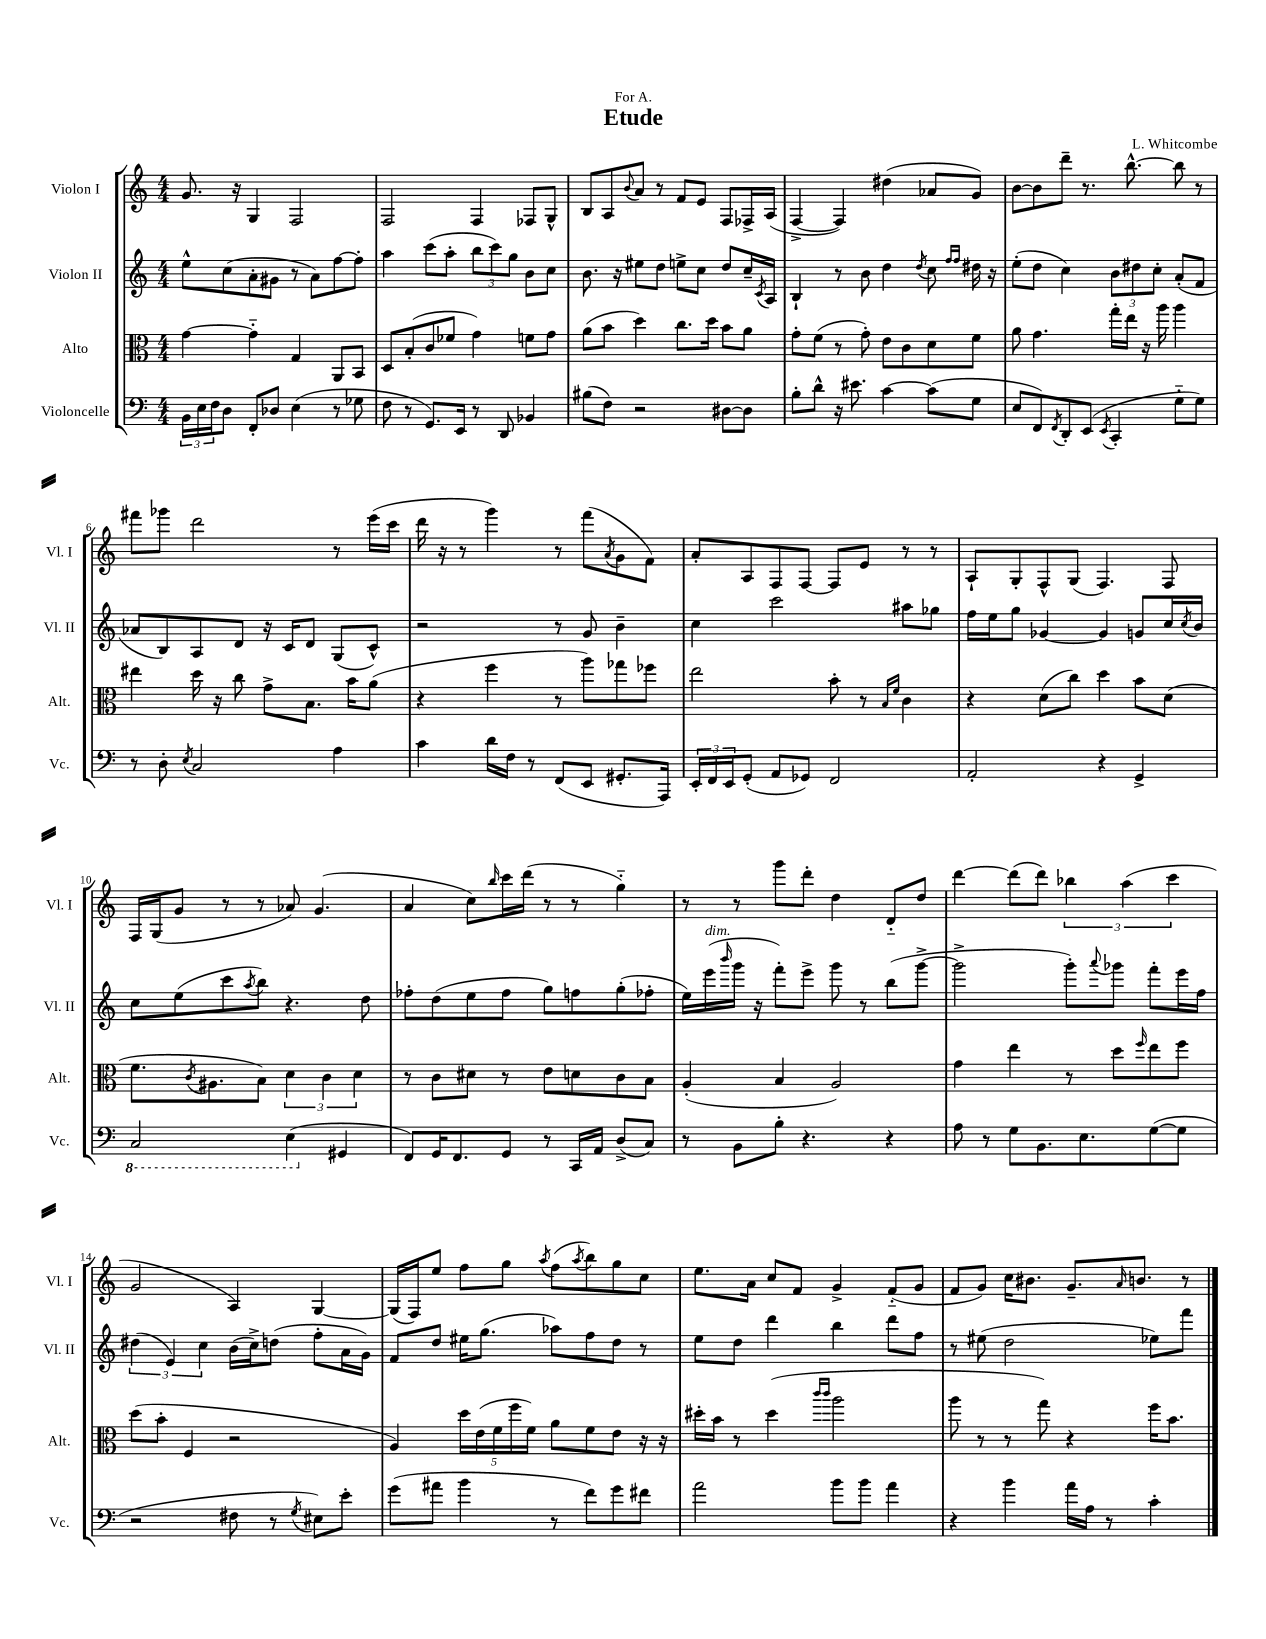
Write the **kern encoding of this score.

**kern	**kern	**kern	**kern
*part4	*part3	*part2	*part1
*staff4	*staff3	*staff2	*staff1
*I"Violoncelle	*I"Alto	*I"Violon II	*I"Violon I
*I'Vc.	*I'Alt.	*I'Vl. II	*I'Vl. I
*clefF4	*clefC3	*clefG2	*clefG2
*k[]	*k[]	*k[]	*k[]
*M4/4	*M4/4	*M4/4	*M4/4
=1	=1	=1	=1
24BB\LL	[4g\	8ee^^\L	8.g/
24E\	.	.	.
24F\J	.	.	.
8D\J	.	(8cc\	.
.	.	.	16r
8FF'/L	4g\]	8a'\	4G/
8D-X/J	.	8g#X\J	.
(4E\	4G/	8r	2F/
.	.	8a\L)	.
8r	8AA/L	[8ff\	.
8G-X\	8BB/J	8ff'\J]	.
=2	=2	=2	=2
8F\	8D/L	4aa\	2F/
8r	(8B'/	.	.
8.GG/L)	8c/	(8ccc\L	.
.	8f-X/J	8aa'\J	.
16EE/Jk	.	.	.
8r	4g\)	12bb\L	4F/
.	.	12ccc\)	.
8DD/	.	.	.
.	.	12gg\J	.
4BB-X/	8fn\L	8b\L	8F-X/L
.	8g\J	8cc\J	8G^^/J
=3	=3	=3	=3
(8B#X\L	(8a\L	8.b\	8B/L
8F\J)	8b\J	.	8A/
.	.	16r	.
.	.	.	8qqb/
2r	4dd\)	8ee#X\L	8a/J
.	.	8dd\J	8r
.	8.cc\L	8een^\L	8f/L
.	.	8cc\J	8e/J
.	16dd\Jk	.	.
[8D#X\L	8b\L	8dd/L	8F/L
8D#\J]	8a\J	16cc~/L	16F-X^/L
.	.	8qc/	.
.	.	16A/JJ	(16A/JJ
=4	=4	=4	=4
8B'\L	8g'\L	4B`/	[4F^/
8d^^\J	(8f\J	.	.
16r	8r	8r	4F/])
8.e#X\	.	.	.
.	8g'\)	8b\	.
[4c\	8e\L	4dd\	(4dd#X\
.	8c\	.	.
.	.	8qdd/	.
(8c\L]	8d\	8cc\	8a-X/L
.	.	16qqff/LL	.
.	.	16qqff/JJ	.
8G\J	8f\J	16dd#X\	8g/J)
.	.	16r	.
=5	=5	=5	=5
8E/L	8a\	(8ee'\L	[8b\L
8FF/)	4.g\	8dd\J	8b\]
8qFF/	.	.	.
8DD'/	.	4cc\)	8ddd~\J
(8EE/J	.	.	8.r
8qEE/	.	.	.
4CC'/	16gg'\LL	12b\L	.
.	16ee\JJ	.	[8.bb^^\
.	.	12dd#X\	.
.	16r	.	.
.	.	12cc'\J	.
.	16aa\	.	.
8G\L	4aa\	(8a'/L	8bb\]
8G\J)	.	8f/J	8r
!!LO:LB:g=z
=6	=6	=6	=6
8r	4ee#X\	8a-X/L	8fff#X\L
8D'\	.	8B/)	8ggg-X\J
8qE/	.	.	.
2C/	16dd\	8A/	2ddd\
.	16r	.	.
.	8cc\	8d/J	.
.	8g^\L	16r	.
.	.	16c/KL	.
.	8.B\J	8d/J	.
4A\	.	(8G/L	8r
.	16b\KL	.	.
.	(8a\J	8c^^/J)	(16eee\LL
.	.	.	16ccc\JJ
=7	=7	=7	=7
4c\	4r	2r	16ddd\
.	.	.	16r
.	.	.	8r
16d\LL	4ff\	.	4ggg\)
16F\JJ	.	.	.
8r	.	.	.
(8FF/L	8r	8r	8r
8EE/J	8aa\L)	8g/	(8fff\L
.	.	.	8qa/
8.GG#X'/L	8gg-X\	4b~\	8g\
.	8ff-X\J	.	8f\J)
16AAA/Jk)	.	.	.
=8	=8	=8	=8
24EE'/LL	2ee\	4cc\	8a'/L
24FF/	.	.	.
24EE/J	.	.	.
(8GG'/J	.	.	8A/
8AA/L	.	2ccc\	8F/
8GG-X/J)	.	.	[8F/J
2FF/	8b'\	.	8F/L]
.	8r	.	8e/J
.	16qqB/LL	.	.
.	16qqf/JJ	.	.
.	4c\	8aa#X\L	8r
.	.	8gg-X\J	8r
=9	=9	=9	=9
2AA'/	4r	16ff\LL	8A`/L
.	.	16ee\J	.
.	.	8gg\J	8G'/
.	(8d\L	[4g-X/	8F^^/
.	8cc\J)	.	(8G/J
4r	4dd\	4g-/]	4.F/)
4GG^/	8b\L	8gn/L	.
.	(8d\J	16cc/L	8F/
.	.	8qcc/	.
.	.	16b/JJ	.
!!LO:LB:g=z
=10	=10	=10	=10
*8ba	*	*	*
2CC/	8.f\L	8cc\L	16F/LL
.	.	.	(16G/J
.	.	(8ee\	8g/J
.	8qc/	.	.
.	8.A#X\	.	.
.	.	8ccc\	8r
.	.	8qaa/	.
.	8B\J)	8bb\J)	8r
(4EE\	6d\	4.r	8a-X/)
.	.	.	(4.g/
.	6c\	.	.
*X8ba	*	*	*
4GG#X/	.	.	.
.	6d\	.	.
.	.	8dd\	.
=11	=11	=11	=11
8FF/L)	8r	8ff-X'\L	4a/
16GG/K	8c\L	(8dd\	.
8.FF/	.	.	.
.	8d#X\J	8ee\	8cc\L)
.	.	.	16qqbb/
8GG/J	8r	8ff-\J	16ccc\L
.	.	.	(16ddd\JJ
8r	8e\L	8gg\L)	8r
16CC/LL	8dn\	8ffn\	8r
16AA/JJ	.	.	.
(8D^/L	8c\	(8gg'\	4gg\)
8C/J)	8B\J	8ff-X'\J	.
=12	=12	=12	=12
8r	(4A'/	16ee\LL)	8r
!	!	!LO:TX:a:i:t=dim.	!
.	.	(16eee\	.
.	.	16qqbbb/	.
8BB\L	.	16ggg\JJ	8r
.	.	16r	.
8B'\J	4B/	8fff'\L)	8ggg\L
4.r	.	8eee^\J	8ddd'\J
.	2A/)	8ggg\	4dd\
.	.	8r	.
4r	.	(8bb\L	8d/L
.	.	[8ggg^\J	8dd/J
=13	=13	=13	=13
8A\	4g\	2ggg^\]	[4ddd\
8r	.	.	.
8G\L	4ee\	.	(8ddd\L]
8.BB\	.	.	8ddd\J)
.	8r	8ggg'\L)	6bb-X\
8.E\	.	.	.
.	.	8qqaaa/	.
.	8dd\L	8ggg-X\J	.
.	.	.	(6aa\
.	16qqff/	.	.
([8G\	8ee\	8fff'\L	.
.	.	.	6ccc\
8G\J]	8ff\J	16eee\L	.
.	.	16ff\JJ	.
!!LO:LB:g=z
=14	=14	=14	=14
2r	(8dd\L	(6dd#X\	2g/
.	8b'\J	.	.
.	.	6e/)	.
.	4F/	.	.
.	.	6cc\	.
8F#X\	2r	(16b\LL	4A/)
.	.	16cc^\J)	.
8r	.	(8ddn\J	.
8qG/	.	.	.
8E#X\L)	.	8ff'\L	[4G/
8e'\J	.	16a\L	.
.	.	16g\JJ)	.
=15	=15	=15	=15
(8g\L	4A/)	8f/L	(16G/LL]
.	.	.	16F/J)
8a#X\J	.	8dd/J	8ee/J
4b\	20dd\LL	16ee#X\KL	8ff\L
.	(20e\	.	.
.	.	(8.gg\J	.
.	20f\	.	.
.	.	.	8gg\J
.	20ff\	.	.
.	20f\JJ)	.	.
.	.	.	8qaa/
8r	8a\L	8aa-X\L)	(8ff\L
.	.	.	8qaa/
8f\L)	8f\	8ff\	8bb\)
8g\	8e\J	8dd\J	8gg\
8f#X\J	16r	8r	8cc\J
.	16r	.	.
=16	=16	=16	=16
2a\	16dd#X'\LL	8ee\L	8.ee\L
.	16b\JJ	.	.
.	8r	8dd\J	.
.	.	.	16a\Jk
.	(4dd#\	4ddd\	8cc/L
.	.	.	8f/J
.	16qqccc/LL	.	.
.	16qqccc/JJ	.	.
8b\L	2aa\	4bb\	4g^/
8b\J	.	.	.
4a\	.	8ddd\L	(8f/L
.	.	8ff\J	8g/J
=17	=17	=17	=17
4r	8aa\	8r	8f/L
.	8r	(8ee#X\	8g/J)
4b\	8r	2dd\	16cc\KL
.	.	.	8.b#X\J
.	8gg\)	.	.
16a\LL	4r	.	8.g~/L
16A\JJ	.	.	.
8r	.	.	.
.	.	.	16qqa/
.	.	.	8.bn/J
4c'\	16ff\KL	8ee-X\L)	.
.	8.b\J	.	.
.	.	8fff\J	8r
==	==	==	==
*-	*-	*-	*-
